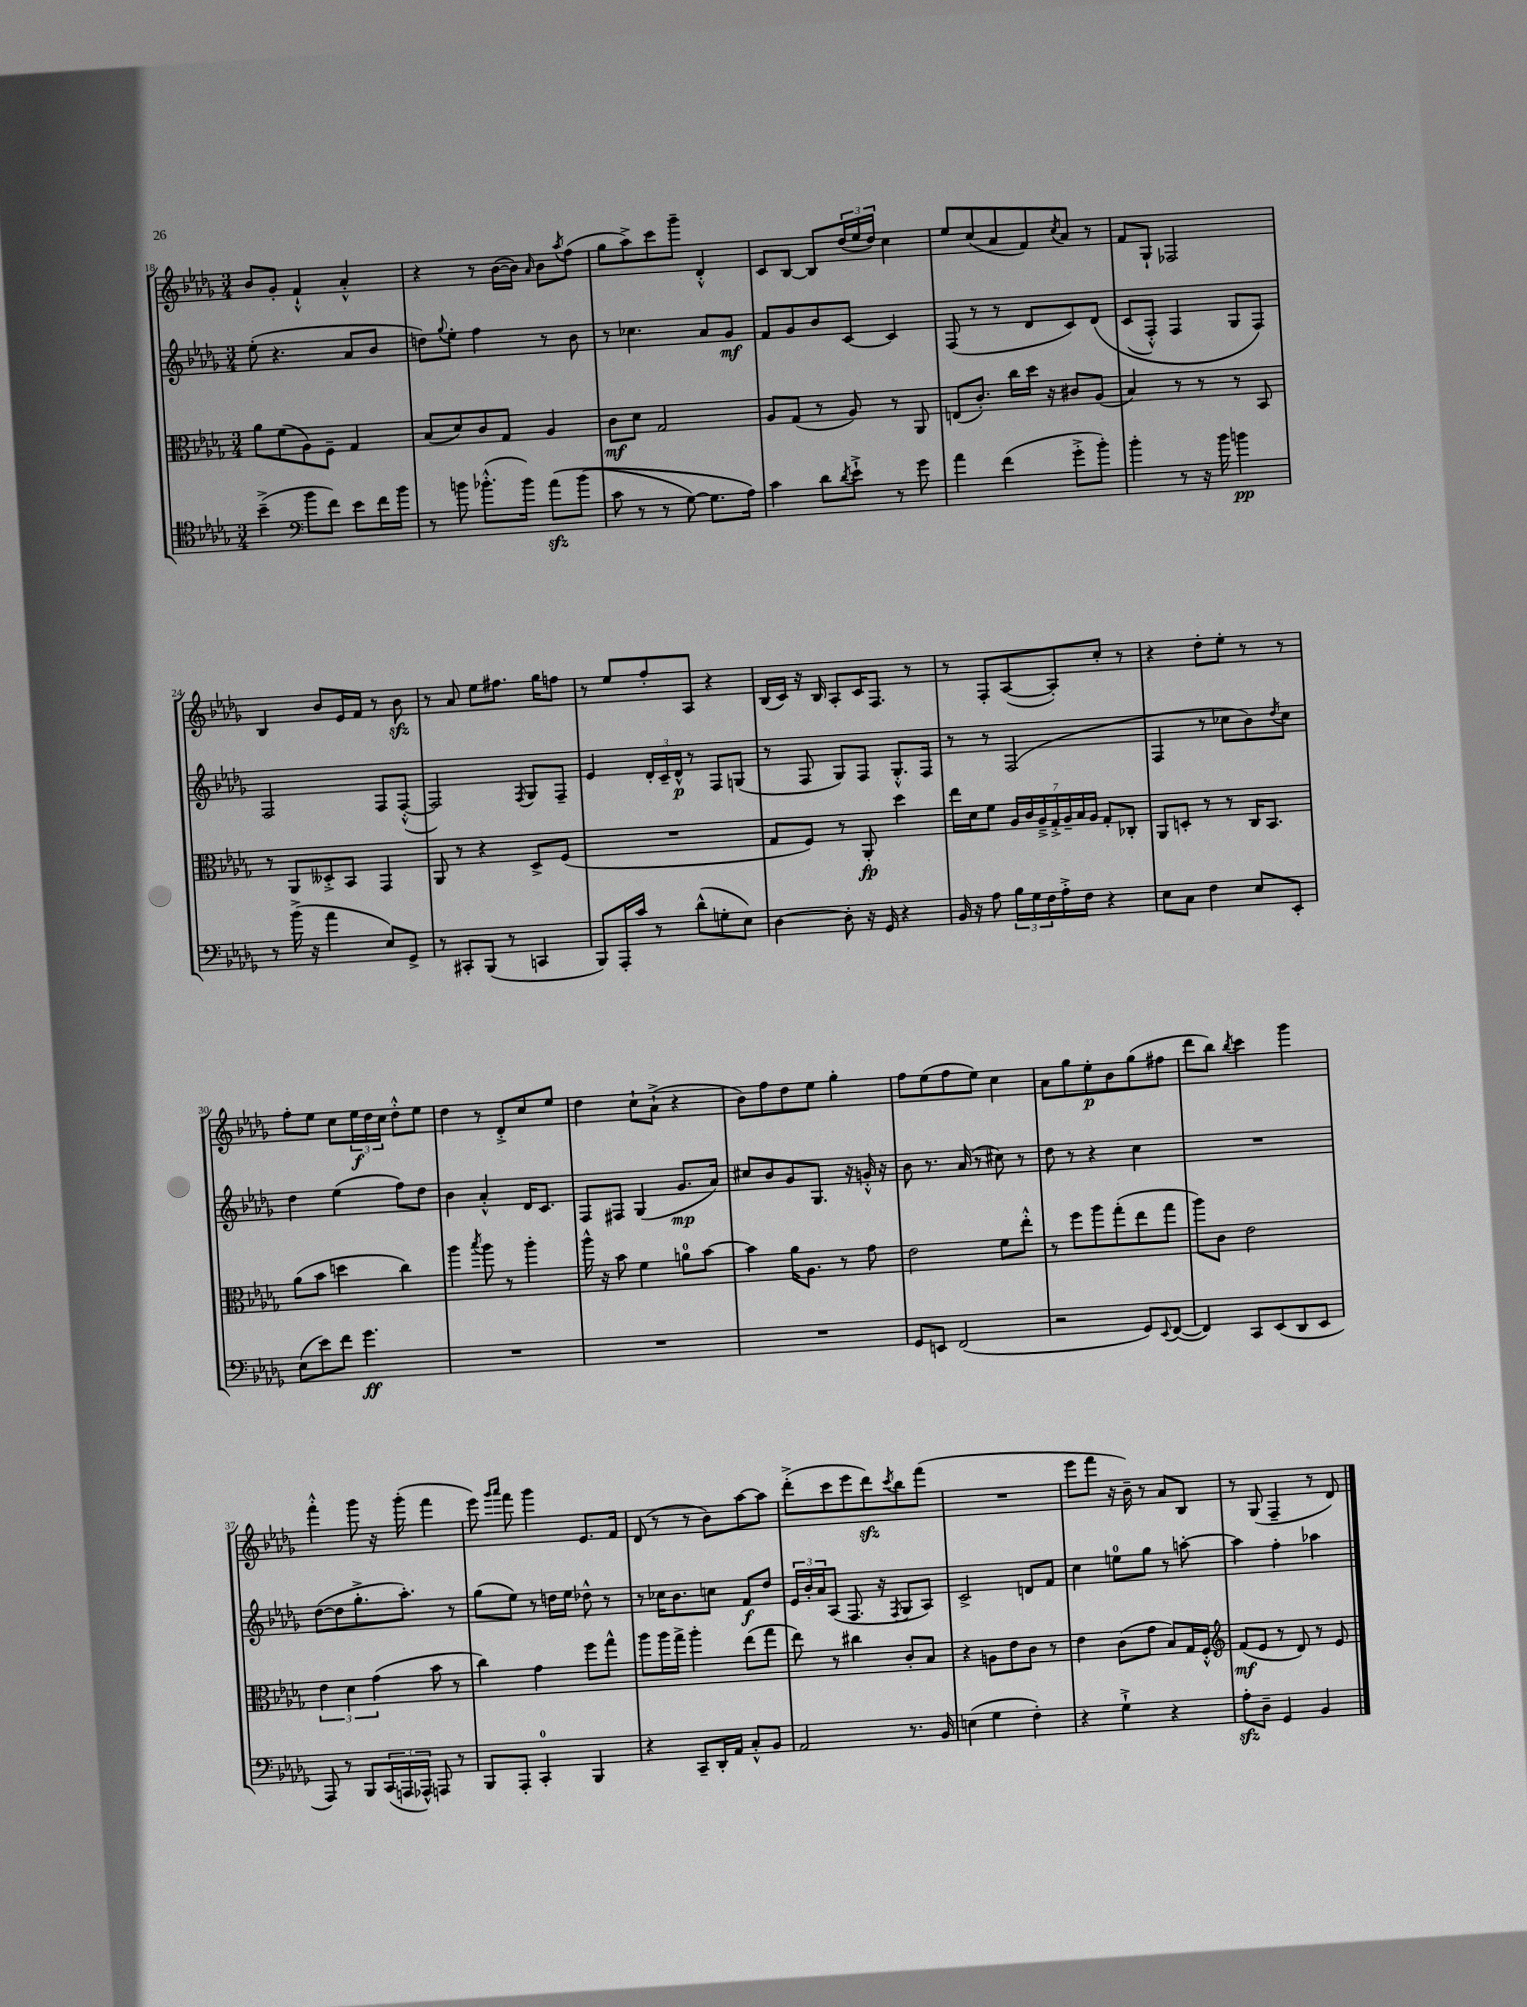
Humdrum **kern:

**kern	**kern	**kern	**kern
*staff4	*staff3	*staff2	*staff1
*clefC4	*clefC3	*clefG2	*clefG2
*k[b-e-a-d-g-]	*k[b-e-a-d-g-]	*k[b-e-a-d-g-]	*k[b-e-a-d-g-]
*M3/4	*M3/4	*M3/4	*M3/4
(4b-~^	8a-	(8ee-'	8b-
.	(8f	4.r	8g-'
*clefF4	*	*	*
8b-	8A-)	.	4f`^^
8f)	8F~	.	.
8e-	4G-	8a-	4a-'^^
16f	.	8b-	.
16b-	.	.	.
=	=	=	=
8r	(8B-	8dd)	4r
.	.	8qqgg-	.
8b	8d-)	8ee-'	.
(8.b-'^^	8c	4ff	8r
.	8G-	.	([16b-
16b-)	.	.	16b-])
.	.	.	16qqa-
&(8a-	4A-	8r	8b-
.	.	.	8qaa-
(8b-	.	8b-	(8ff
=	=	=	=
8c	8c	8r	8gg-
8r	8d-	4.cc-	8aa-^)
8r	2G-	.	8ccc
[8G-)	.	.	8ggg-~
8.G-]	.	8a-	4d-'^^
.	.	8g-	.
16A-&)	.	.	.
=	=	=	=
4c	8A-	8f	8c
.	(8G-	8g-	[8B-
8d-	8r	8b-	8B-]
8qd-	.	.	.
8e-`^	8A-)	[8c	(24dd-
.	.	.	24ee-
.	.	.	24dd-)
8r	8r	4c]	4cc
8g-	8AA-	.	.
=	=	=	=
4a-	(8E	(8F	8ee-
.	8.c')	8r	(8cc
(4f	.	8r	8a-
.	16cc	.	.
.	16dd-	8d-	8f)
.	16r	.	.
.	.	.	8qcc
8g-'^	8c#	8c)	8a-
8b-')	(8A-	&(8d-	8r
=	=	=	=
4b-'	4B-)	(8c	8f
.	.	8F'^^)	8G-`
8r	8r	4F	2F-
16r	8r	.	.
16b-	.	.	.
4b	8r	8G-	.
.	8BB-	8F&)	.
=	=	=	=
8r	8r	2F	4B-
(16b-^	8AA-	.	.
16r	.	.	.
4a-	8D--'^	.	8b-
.	8BB-	.	16e-
.	.	.	16f
8E-)	4GG-	8F	8r
8GG-^	.	([8F'^^	8b-
=	=	=	=
8r	8AA-	2F])	8r
8CC#'	8r	.	8a-
(8BBB-	4r	.	8ee-
8r	.	.	8.ff#
.	.	8qF	.
4CC	8D-^	8G-	.
.	.	.	16gg-
.	(8F	8F~	8ff
=	=	=	=
8BBB-)	2.r	4e-	8r
16AAA-'	.	.	8ee-
16c	.	.	.
8r	.	24d-'	8ff'
.	.	24c~	.
.	.	24d-^^	.
(8d-^^	.	8r	8A-
8G'	.	8F	4r
8E-)	.	(8G	.
=	=	=	=
[4D-	8G-	8r	(16B-
.	.	.	16c)
.	8F)	8F	16r
.	.	.	16B-
8D-']	8r	8G-)	8A-'
16r	8AA-'	8F	16c
16GG-	.	.	8.F
4r	4dd-	8.G-'^^	.
.	.	.	8r
.	.	16F	.
=	=	=	=
16BB-	16ee-	8r	8r
16r	16d-	.	.
8A-	8f	8r	8F'
24B-	28A-	(2F	([8A-
.	28c	.	.
24G-	.	.	.
.	28A-~^	.	.
24F	.	.	.
.	28G-'^	.	.
16A-'^	.	.	8A-'])
.	28A-~	.	.
.	28B-	.	.
16F	.	.	.
.	28A-	.	.
4r	8G-'	.	8cc'
.	8C-'	.	8r
=	=	=	=
8E-	8AA-	4F	4r
8C	8D'	.	.
4F	8r	8r	8dd-'
.	8r	8cc-	8ee-'
8E-	16C	8b-)	8r
.	8.BB-	.	.
.	.	8qdd-	.
8EE-'	.	8cc-	8r
=	=	=	=
(8E-	(8a-	4dd-	8ff'
8e-)	8b-	.	8ee-
8f	4dd	(4ee-	8cc
4.g-	.	.	24ee-
.	.	.	24dd-
.	.	.	24cc
.	4cc)	8ff)	8dd-'^^
.	.	8dd-	8ee-
=	=	=	=
2.r	4aa-	4b-	4dd-
.	8qbb-	.	.
.	8aa-	4a-'^^	8r
.	8r	.	8d-'^
.	4aa-'	16d-	8cc
.	.	8.c	.
.	.	.	8ee-
=	=	=	=
2.r	16aa-^^	8F	4dd-
.	16r	.	.
.	8b-	8F#	.
.	4f	(4G-	8cc`
.	.	.	(8a-`^
.	8a	8.g-	4r
.	[8b-	.	.
.	.	16a-)	.
=	=	=	=
2.r	4b-]	8cc#	8b-)
.	.	8b-	8ff
.	16a-	8g-	8dd-
.	8.A-	.	.
.	.	8.G-	8ee-
.	8r	.	4gg-'
.	.	16r	.
.	8g-	16g'^^	.
.	.	16r	.
=	=	=	=
8GG-	2e-	8b-	8ff
8EE	.	8.r	(8ee-
(2FF	.	.	8ff
.	.	(16a-	.
.	.	8r	8ee-)
.	8f	8cc#)	4cc
.	8ee-'^^	8r	.
=	=	=	=
2r	8r	8dd-	8a-
.	8ff	8r	8gg-
.	8aa-	4r	8ee-'
.	(8gg-'	.	8b-
8GG-)	8ee-	4cc	(8gg-
8qqEE-	.	.	.
([8FF	8gg-	.	8ff#
=	=	=	=
4FF])	8aa-)	2.r	8ddd-
.	8c	.	8bb-)
.	.	.	8qbb-
8CC	2e-	.	4ccc
(8EE-	.	.	.
8DD-	.	.	4ggg-
8EE-	.	.	.
=	=	=	=
8AAA-)	6e-	([8dd-	4fff'^^
8r	.	8dd-]	.
.	6d-	.	.
8BBB-	.	8.gg-'^	8ggg-
.	(6g-	.	.
(24CC	.	.	16r
24AAA	.	.	.
.	.	8.aa-')	(16ggg-'
24AAA-^^)	.	.	.
8AAA	8b-	.	4fff
8r	8r	8r	.
=	=	=	=
8BBB-	4cc)	(8gg-	8eee-)
.	.	.	16qqggg-
.	.	.	16qqaaa-
8AAA-'	.	8ee-)	8fff
4CC'	4g-	8r	4ggg-
.	.	16dd	.
.	.	16ee-	.
4BBB-	8ff	8dd-^^	8.e-
.	8gg-^^	8r	.
.	.	.	16f
=	=	=	=
4r	8aa-	8r	(8d-
.	16aa-	16cc-	8r
.	16gg-^	8.b-	.
8CC~	4aa-'	.	8r
16DD-'	.	8cc	8b-)
16AA-	.	.	.
8C'^^	(8ee-	8f	[8aa-
8BB-	8gg-	8dd-	8aa-]
=	=	=	=
2AA-	8ee-)	24e-	(8ddd-'^
.	.	24b-'	.
.	.	24a-	.
.	8r	(8A-	8ccc
.	4cc#	8.F	8eee-
.	.	.	8ddd-)
.	.	16r	.
.	.	8qF	8qccc
8.r	8c'	8G-	8bb-
.	8B-	8A-)	(8fff
16BB-	.	.	.
=	=	=	=
(4E	4r	2c^	2.r
4G-	8A	.	.
.	8e-	.	.
4F')	8c	8d	.
.	8r	8f	.
=	=	=	=
4r	4e-	4cc	8eee-
.	.	.	8fff
4G-`^	(8c	8ee	16r
.	.	.	16b-~)
.	8g-	8gg-	8r
4r	8B-)	8r	8a-
.	16G-	[8aa'	8B-
.	16F'^^	.	.
=	=	=	=
*	*clefG2	*	*
8A-'	(8f	4aa]	8r
8D-~	8e-	.	(8G-
4GG-	8r	4ff'	4F~
.	8d-)	.	.
4BB-	8r	4aa-	8r
.	8e-	.	8d-)
==	==	==	==
*-	*-	*-	*-
